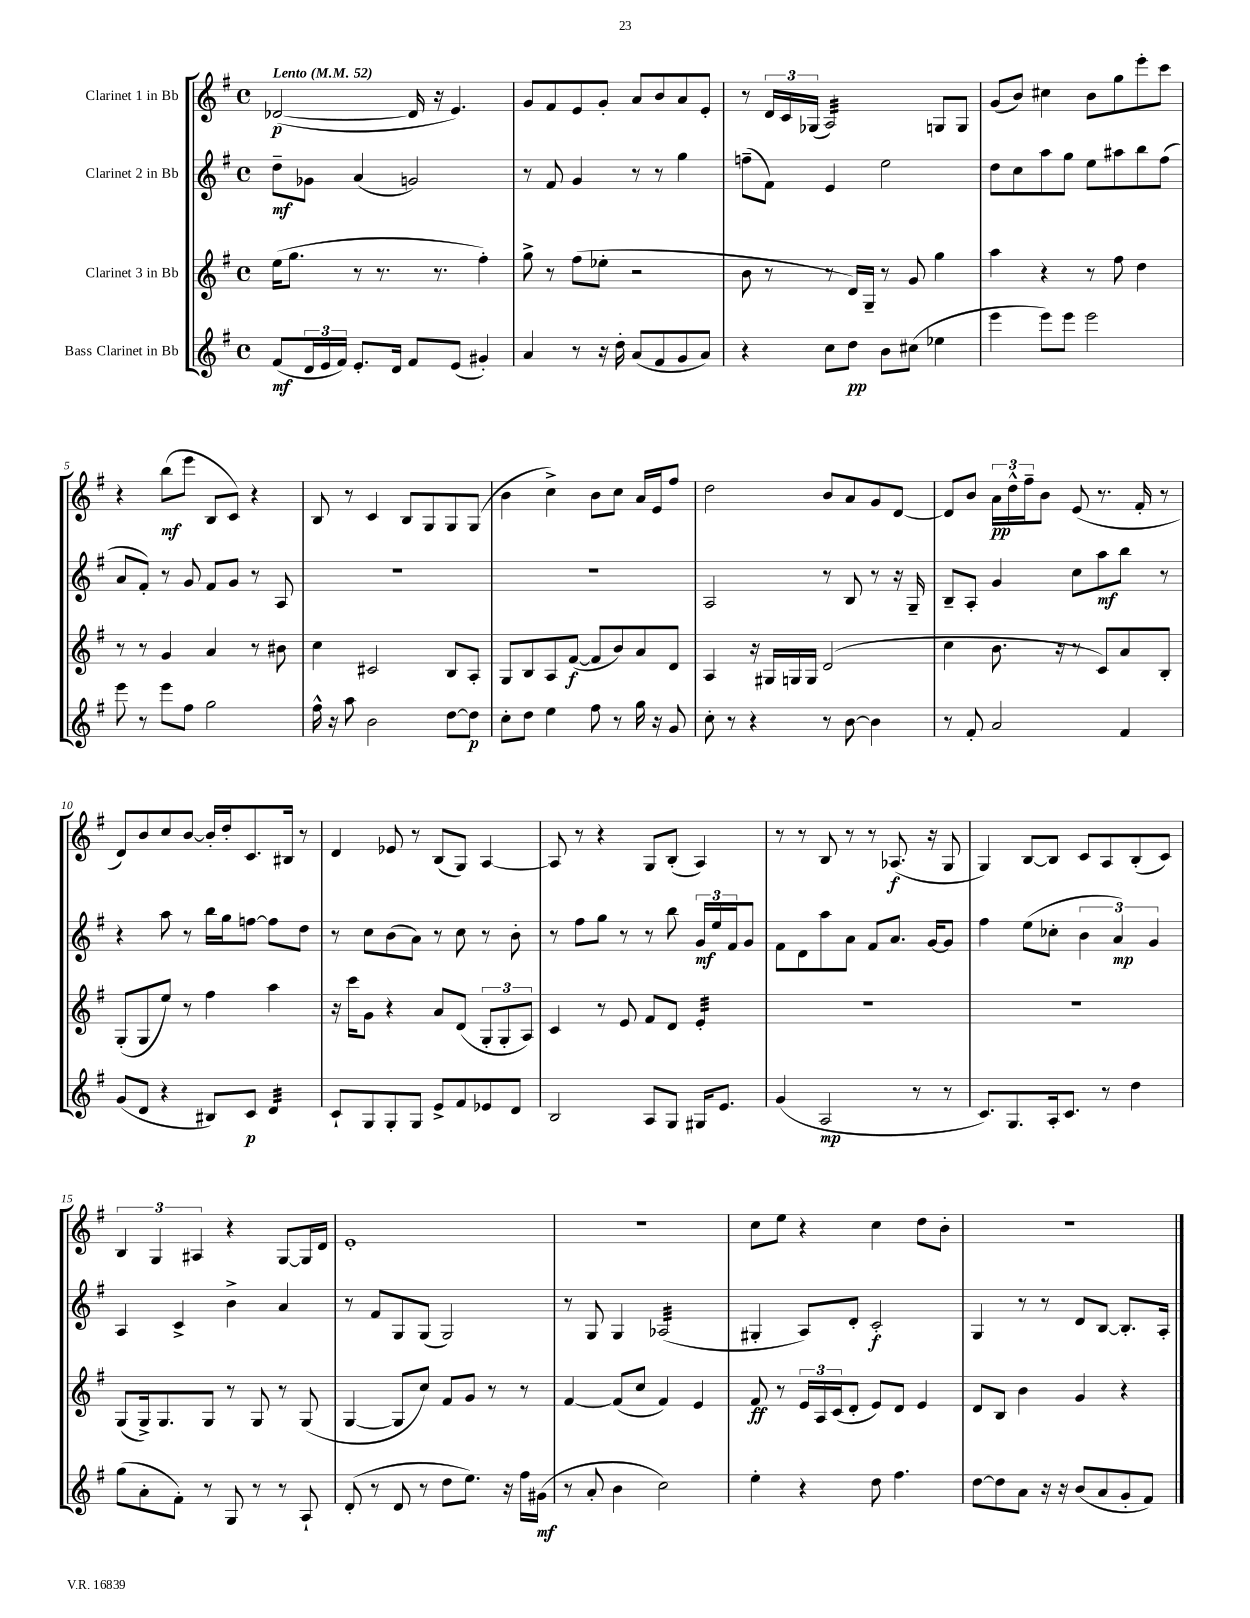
<<
\new StaffGroup <<
\new Staff = "s0" \with { instrumentName = "Clarinet 1 in Bb" } {
    \clef treble \key g \major \defaultTimeSignature \time 4/4 \tempo "Lento" 4 = 52
    des'2~\p( des'16 r16 e'4.) |
    g'8 fis'8 e'8 g'8-. a'8 b'8 a'8 e'8-. |
    r8 \tuplet 3/2 { d'16 c'16 ges16( } a2:32) g8 g8 |
    g'8( b'8) cis''4 b'8 g''8 e'''8-. c'''8 |
    r4 b''8\mf( e'''8 b8 c'8) r4 |
    b8 r8 c'4 b8 g8 g8 g8( |
    b'4 c''4->) b'8 c''8 a'16 e'16 fis''8 |
    d''2 b'8 a'8 g'8 d'8~ |
    d'8 b'8 \tuplet 3/2 { a'16\pp d''16-^ fis''16-- } b'8 e'8( r8. fis'16-. r8 |
    d'8) b'8 c''8 b'8~ b'16-. d''16-. c'8. bis16 r8 |
    d'4 ees'8 r8 b8( g8) a4~ |
    a8 r8 r4 g8 b8-.( a4) |
    r8 r8 b8 r8 r8 aes8.\f( r16 g8 |
    g4) b8~ b8 c'8 a8 b8-.( c'8) |
    \tuplet 3/2 { b4 g4 ais4 } r4 g8~ g16 d'16 |
    e'1-. |
    R1 |
    c''8 e''8 r4 c''4 d''8 b'8-. |
    R1 \bar "|." |
}
\new Staff = "s1" \with { instrumentName = "Clarinet 2 in Bb" } {
    \clef treble \key g \major \defaultTimeSignature \time 4/4
    d''8--\mf ges'8 a'4( g'2) |
    r8 fis'8 g'4 r8 r8 g''4 |
    f''8--( fis'8) e'4 e''2 |
    d''8 c''8 a''8 g''8 e''8 ais''8 b''8 fis''8( |
    a'8 fis'8-.) r8 g'8 fis'8 g'8 r8 a8 |
    R1 |
    R1 |
    a2 r8 b8 r8 r16 g16-- |
    b8-- a8-. g'4 c''8 a''8\mf b''8 r8 |
    r4 a''8 r8 b''16 g''16 f''8~ f''8 d''8 |
    r8 c''8 b'8( a'8) r8 c''8 r8 b'8-. |
    r8 fis''8 g''8 r8 r8 b''8 \tuplet 3/2 { g'16\mf e''16 fis'16 } g'8 |
    fis'8 d'8 a''8 a'8 fis'8 a'8. g'16~ g'8 |
    fis''4 e''8( ces''8-. \tuplet 3/2 { b'4 a'4\mp) g'4 } |
    a4 c'4-> b'4-> a'4 |
    r8 fis'8 g8 g8( g2) |
    r8 g8 g4 aes2:32( |
    gis4-. a8) d'8-. c'2-.\f |
    g4 r8 r8 d'8 b8~ b8.-. a16-. \bar "|." |
}
\new Staff = "s2" \with { instrumentName = "Clarinet 3 in Bb" } {
    \clef treble \key g \major \defaultTimeSignature \time 4/4
    e''16( g''8. r8 r8. r8. fis''4-.) |
    g''8-> r8 fis''8( ees''8-. r2 |
    b'8 r8 r8 d'16) g16-- r8 g'8 g''4 |
    a''4 r4 r8 fis''8 d''4 |
    r8 r8 g'4 a'4 r8 bis'8 |
    c''4 cis'2 b8 a8-. |
    g8 b8 a8 fis'8~\f( fis'8 b'8) a'8 d'8 |
    a4 r16 gis16 g16 g16 d'2( |
    c''4 b'8. r16 r8 c'8) a'8 b8-. |
    g8-.( g8 e''8) r8 fis''4 a''4 |
    r16 c'''16 g'8 r4 a'8 d'8( \tuplet 3/2 { g8-. g8-. a8) } |
    c'4 r8 e'8 fis'8 d'8 e'4:32-. |
    R1 |
    R1 |
    g8( g16->) g8. g8 r8 g8 r8 g8( |
    g4~ g8 c''8) fis'8 g'8 r8 r8 |
    fis'4~ fis'8( c''8 fis'4) e'4 |
    fis'8\ff r8 \tuplet 3/2 { e'16 a16 c'16( } d'8-. e'8) d'8 e'4 |
    d'8 b8 b'4 g'4 r4 \bar "|." |
}
\new Staff = "s3" \with { instrumentName = "Bass Clarinet in Bb" } {
    \clef treble \key g \major \defaultTimeSignature \time 4/4
    fis'8\mf( \tuplet 3/2 { d'16 e'16 fis'16) } e'8.-. d'16 fis'8 e'8( gis'4-.) |
    a'4 r8 r16 d''16-. a'8( fis'8 g'8 a'8) |
    r4 c''8 d''8\pp b'8 cis''8( ees''4 |
    e'''4 e'''8) e'''8 e'''2 |
    e'''8 r8 e'''8 fis''8 g''2 |
    fis''16-^ r16 a''8 b'2 d''8~ d''8\p |
    c''8-. d''8 e''4 fis''8 r8 g''16 r16 g'8 |
    c''8-. r8 r4 r8 b'8~ b'4 |
    r8 fis'8-. a'2 fis'4 |
    g'8( d'8 r4 bis8) c'8\p d'4:32 |
    c'8-! g8 g8-. g8 e'8-> fis'8 ees'8 d'8 |
    b2 a8 g8 gis16 e'8. |
    g'4( a2\mp r8 r8 |
    c'8.) g8. a16-. c'8. r8 d''4 |
    g''8( a'8-. fis'8-.) r8 g8 r8 r8 a8-! |
    d'8-.( r8 d'8 r8 d''8 e''8.) r16 fis''16 gis'16\mf( |
    r8 a'8-. b'4 c''2) |
    e''4-. r4 d''8 fis''4. |
    d''8~ d''8 a'8 r16 r16 b'8( a'8 g'8-. fis'8) \bar "|." |
}
>>
>>
